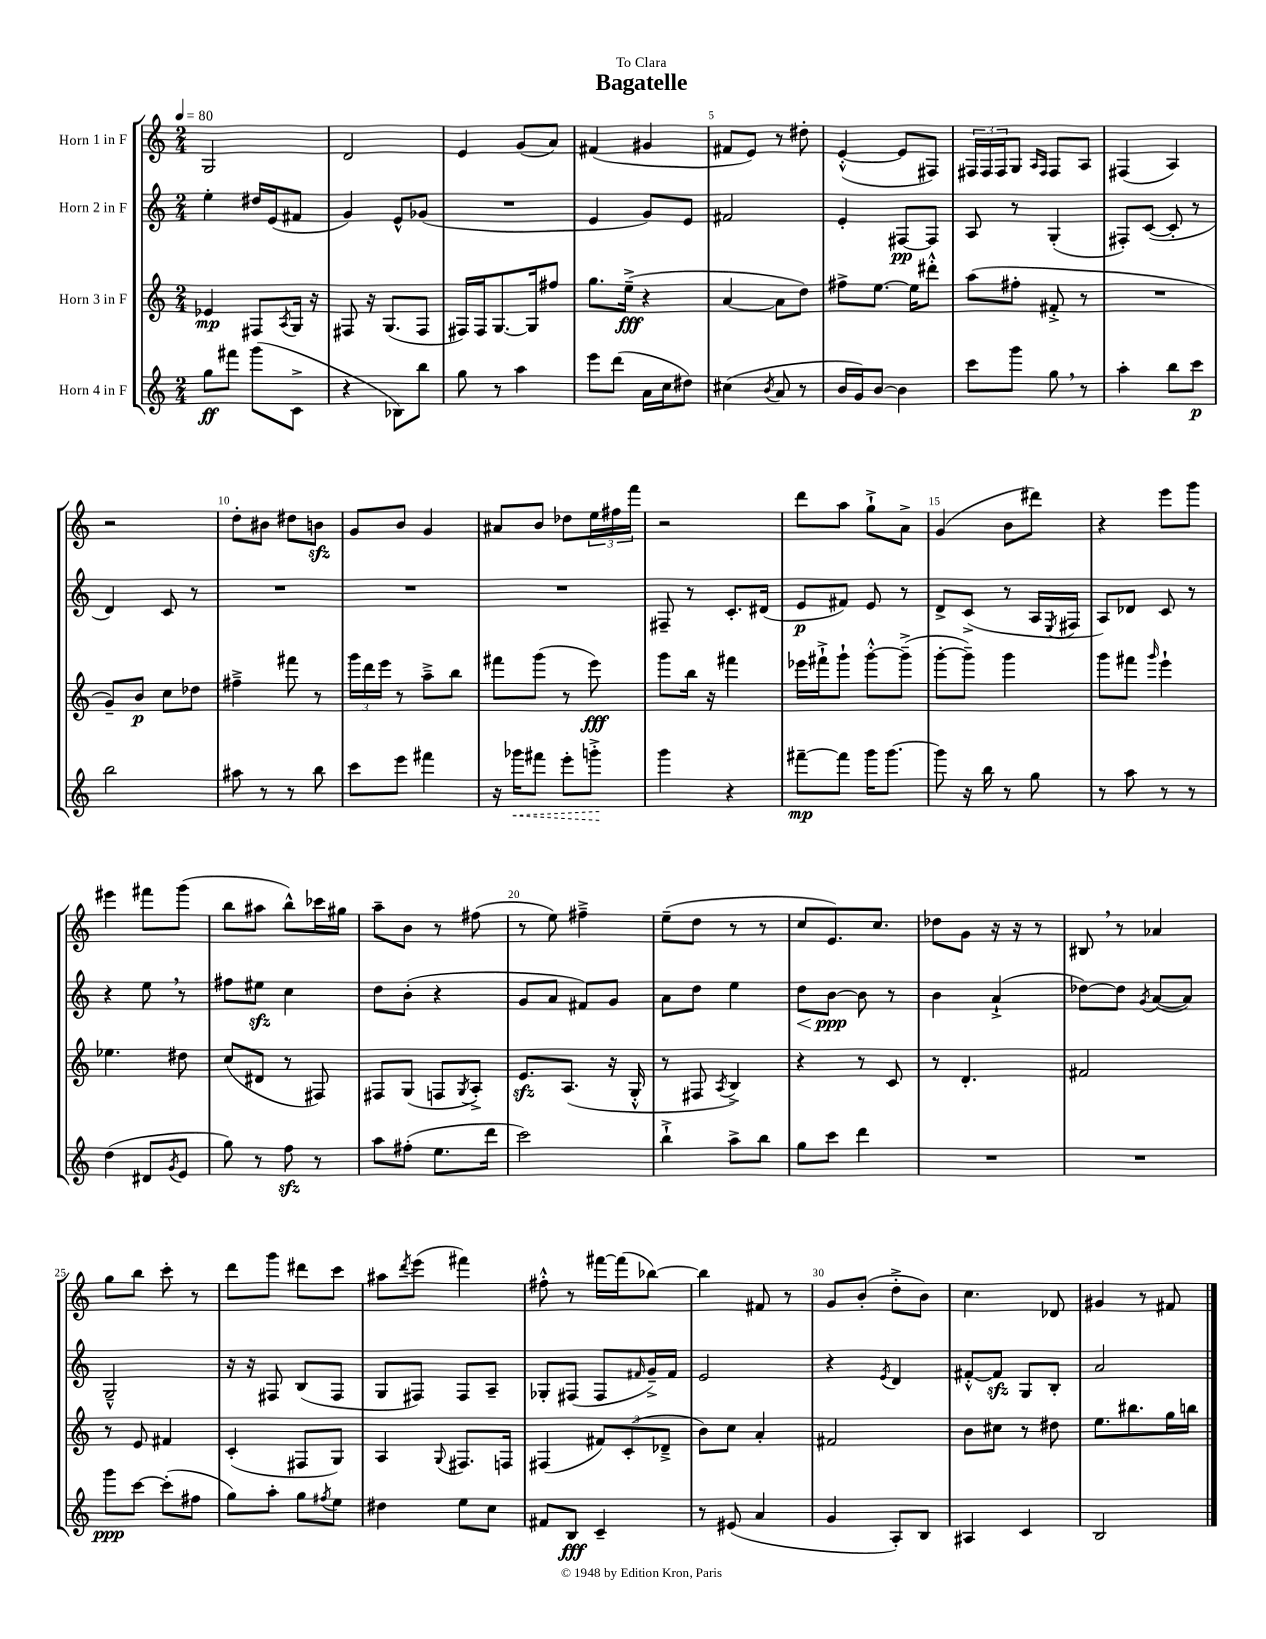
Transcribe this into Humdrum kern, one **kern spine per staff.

**kern	**kern	**kern	**kern
*staff4	*staff3	*staff2	*staff1
*clefG2	*clefG2	*clefG2	*clefG2
*k[]	*k[]	*k[]	*k[]
*M2/4	*M2/4	*M2/4	*M2/4
*MM80	*MM80	*MM80	*MM80
8gg	4e-	4ee'	2G
8fff#	.	.	.
(8ggg	8F#	16dd#	.
.	.	(16e	.
.	8qA	.	.
8c^	16G	8f#	.
.	16r	.	.
=	=	=	=
4r	8F#	4g)	2d
.	16r	.	.
.	(8.G	.	.
8B-)	.	8e^^	.
8bb	8F#	(8g-	.
=	=	=	=
8gg	16F#)	2r	4e
.	16F#	.	.
8r	[8.G	.	.
4aa	.	.	(8g
.	16G]	.	.
.	8ff#	.	8a)
=	=	=	=
8eee	8.gg	4e	(4f#
(8ddd	.	.	.
.	(16ee~^	.	.
16a	4r	8g)	4g#
16cc	.	.	.
8dd#)	.	8e	.
=	=	=	=
(4cc#	[4a	2f#	8f#
.	.	.	8e)
8qb	.	.	.
8a	8a]	.	8r
8r	8dd)	.	8dd#'
=	=	=	=
16b	8ff#^	4e'	([4e'^^
16g)	.	.	.
[8b	[8.ee	.	.
4b]	.	[8F#	8e]
.	16ee]	.	.
.	8ddd#'^^	8F#]	8F#)
=	=	=	=
8ccc	(8aa	8A	24F#
.	.	.	24F#
.	.	.	24F#
8ggg	8ff#'	8r	8G
.	.	.	16qqA
.	.	.	16qqF#
8gg	8f#'^	(4G'	8F#
8r	8r	.	8A
=	=	=	=
4aa'	2r	8F#')	(4F#
.	.	([8c	.
8bb	.	8c']	4A)
8ccc	.	8r	.
=	=	=	=
2bb	8g~)	4d)	2r
.	8b	.	.
.	8cc	8c	.
.	8dd-	8r	.
=	=	=	=
8aa#	4ff#~^	2r	8dd'
8r	.	.	8b#
8r	8fff#	.	8dd#
8bb	8r	.	8b
=	=	=	=
8ccc	24ggg	2r	8g
.	24ddd	.	.
.	24eee	.	.
8eee	8r	.	8b
4fff#	8aa~^	.	4g
.	8bb	.	.
=	=	=	=
16r	8fff#	2r	8a#
16ggg-	.	.	.
8fff#	(8ggg	.	8b
8eee'	8r	.	8dd-
8ggg'^	8eee)	.	24ee
.	.	.	24ff#
.	.	.	24fff
=	=	=	=
4ggg	8ggg	8F#~	2r
.	16bb	8r	.
.	16r	.	.
4r	4fff#	8.c'	.
.	.	(16d#	.
=	=	=	=
[8fff#~	16eee-	8e	8ddd
.	16fff#`^	.	.
8fff#]	8ggg`	8f#)	8aa
16ggg	[8ggg'^^	8e	8gg`^
[8.ggg	.	.	.
.	(8ggg~^]	8r	8a^
=	=	=	=
8ggg]	[8ggg'	8d^	(4g
16r	8ggg~])	(8c^	.
16bb	.	.	.
8r	4ggg	8r	8b
8gg	.	16A	8ddd#)
.	.	8qE	.
.	.	16F#	.
=	=	=	=
8r	8ggg	8A)	4r
8aa	8fff#	8d-	.
.	16qqggg	.	.
8r	4eee`	8c	8eee
8r	.	8r	8ggg
=	=	=	=
(4dd	4.ee-	4r	4eee#
8d#	.	8ee	8fff#
8qg	.	.	.
8e	8dd#	8r	(8ggg
=	=	=	=
8gg)	(8cc	8ff#	8bb
8r	8d#	8ee#	8aa#
8ff	8r	4cc	8bb^^)
8r	8F#)	.	16ccc-
.	.	.	16gg#
=	=	=	=
8aa	8F#	8dd	8aa~
(8ff#'	(8G	(8b'	8b
8.ee	8F	4r	8r
.	8qG	.	.
.	8A'^)	.	(8ff#
16ddd	.	.	.
=	=	=	=
2ccc)	8.e	8g	8r
.	.	8a	8ee)
.	(8.A	.	.
.	.	8f#)	4ff#~^
.	16r	8g	.
.	16G'^^	.	.
=	=	=	=
4bb`^	8r	8a	(8ee~
.	8F#	8dd	8dd
.	8qA	.	.
8aa^	4B^)	4ee	8r
8bb	.	.	8r
=	=	=	=
8gg	4r	8dd	8cc
8ccc	.	[8b	8.e)
4ddd	8r	8b]	.
.	.	.	8.cc
.	8c	8r	.
=	=	=	=
2r	8r	4b	8dd-
.	4.d'	.	8g
.	.	(4a`^	16r
.	.	.	16r
.	.	.	8r
=	=	=	=
2r	2f#	[8dd-)	8B#
.	.	8dd-]	8r
.	.	8qg	.
.	.	([8a	4a-
.	.	8a])	.
=	=	=	=
8ggg	8r	2G~^^	8gg
[8ccc	8e	.	8bb
(8ccc']	4f#	.	8ccc'
8ff#	.	.	8r
=	=	=	=
8gg)	(4c'	16r	8ddd
.	.	16r	.
8aa'	.	8F#	8ggg
8gg	8F#	(8B	8ddd#
8qff#	.	.	.
8ee	8G)	8F#	8ccc
=	=	=	=
4dd#	4A	8G	8aa#
.	.	.	8qddd
.	.	8F#)	(8eee
.	8qqG	.	.
8ee	8.F#	8F#	4fff#)
8cc	.	8A~	.
.	16F	.	.
=	=	=	=
8f#	(4F#	8G-'	8ff#'^^
8B	.	(8F#	8r
4c~	12f#)	8F#	[16fff#
.	.	.	(16fff#]
.	(12c'	.	.
.	.	16qqf#	.
.	.	16g~^)	[8bb-)
.	12d-~^	.	.
.	.	16f#	.
=	=	=	=
8r	8b)	2e	4bb-]
(8e#	8cc	.	.
4a	4a'	.	8f#
.	.	.	8r
=	=	=	=
4g	2f#	4r	8g
.	.	.	(8b'
.	.	8qe	.
8A')	.	4d	8dd'^
8B	.	.	8b)
=	=	=	=
4A#	8b	[8f#'^^	4.cc
.	8cc#	8f#]	.
4c	8r	8G	.
.	8dd#	8B'	8d-
=	=	=	=
2B	8.ee	2a	4g#
.	8.bb#	.	.
.	.	.	8r
.	16gg	.	8f#
.	16bb	.	.
==	==	==	==
*-	*-	*-	*-
